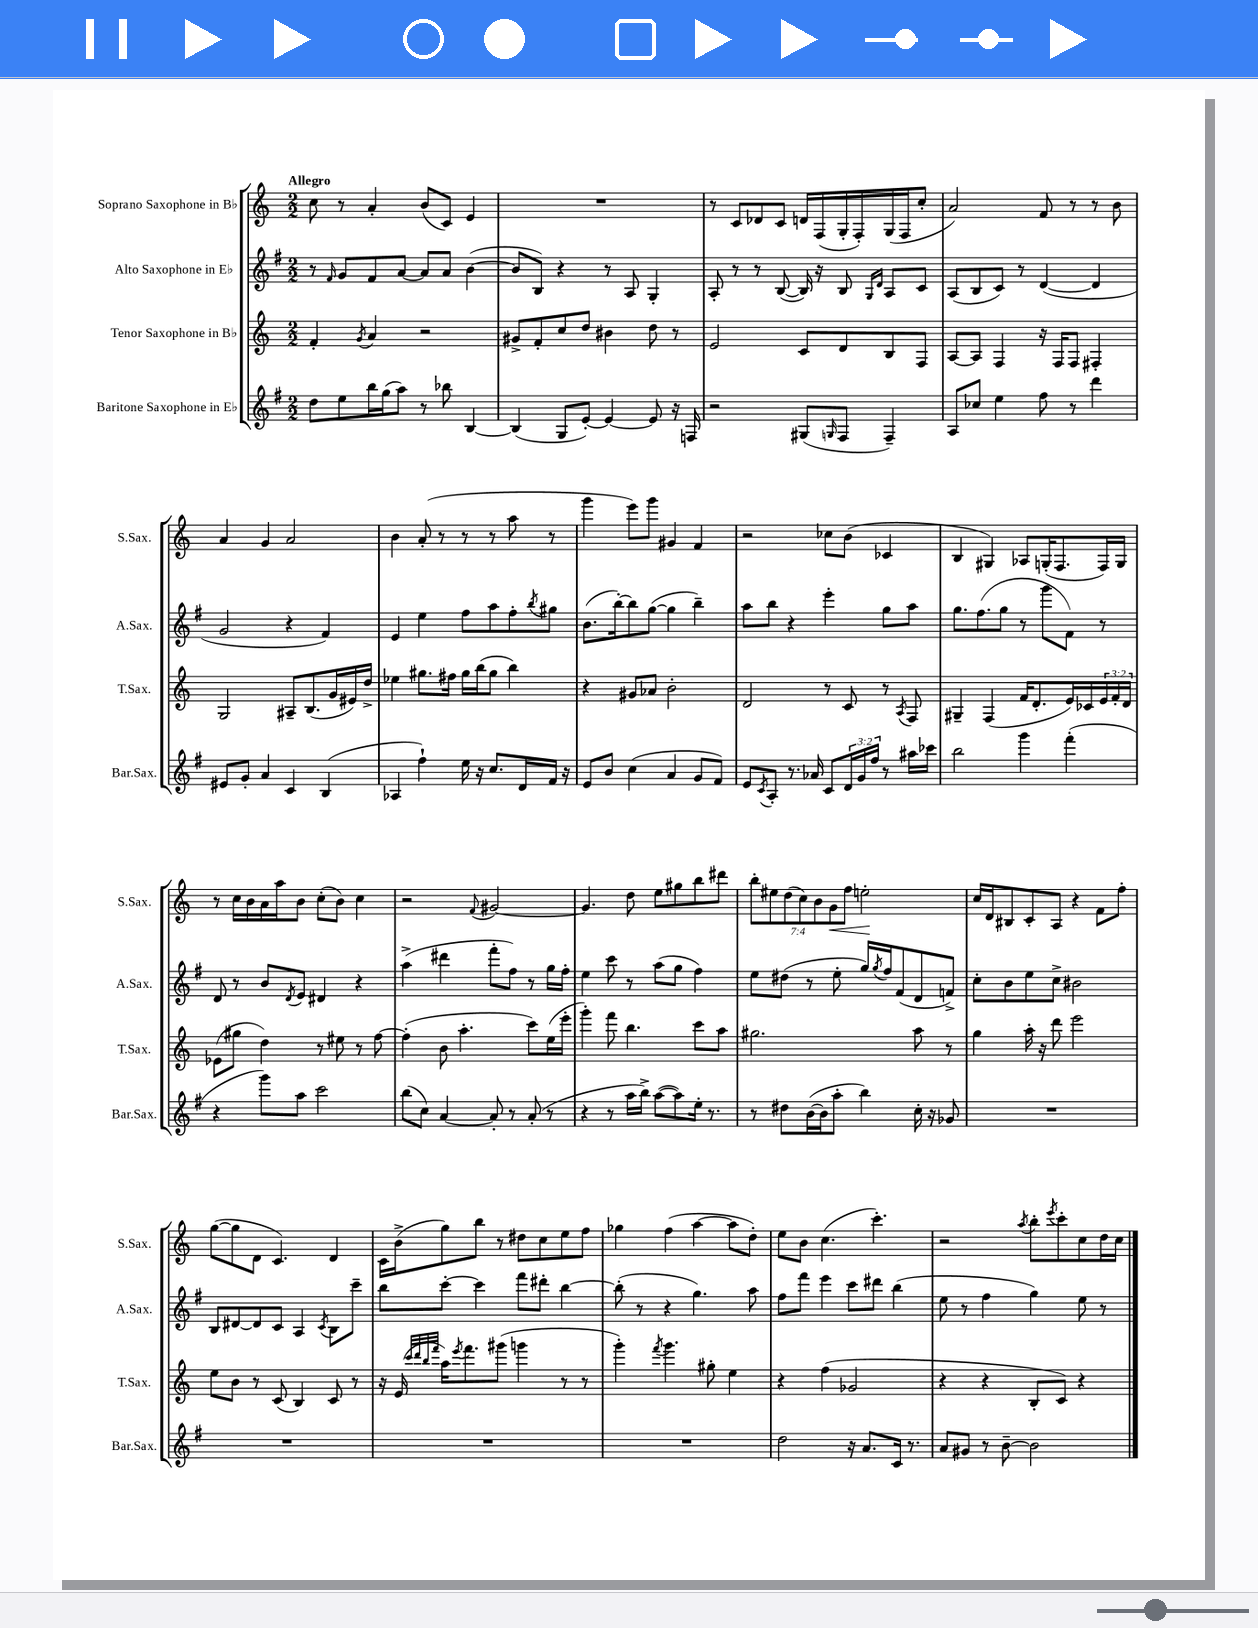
<<
\new StaffGroup <<
\new Staff = "s0" \with { instrumentName = "Soprano Saxophone in Bb" shortInstrumentName = "S.Sax." } {
    \clef treble \key c \major \numericTimeSignature \time 2/2 \override Staff.TupletNumber.text = #tuplet-number::calc-fraction-text \tempo "Allegro"
    c''8 r8 a'4-. b'8( c'8) e'4 |
    R1 |
    r8 c'8 des'8 c'8 d'16 f16( g16-. f16-.) g16( f16 c''8-. |
    a'2) f'8 r8 r8 b'8 |
    a'4 g'4 a'2 |
    b'4 a'8-.( r8 r8 r8 a''8 r8 |
    g'''4 e'''8) g'''8 gis'4 f'4 |
    r2 ces''8 b'8( ces'4 |
    b4 gis4) aes8 g16-.( f8. f16) g16 |
    r8 c''16 b'16 a'16 a''16 b'8 c''8-.( b'8) c''4 |
    r2 \appoggiatura { f'8 } gis'2~ |
    gis'4. d''8 e''8 gis''8 b''8 dis'''8 |
    \tuplet 7/4 { b''8-. eis''8 d''8( c''8) b'8 g'8\< f''8 } e''2-.\! |
    c''16 d'16 bis8 c'8-. a8 r4 f'8 f''8-. |
    g''8~( g''8 d'8 c'4.) d'4 |
    c'16 b'16->( g''8) b''8 r8 dis''8 c''8 e''8 f''8 |
    ges''4 f''4( a''4~ a''8 d''8-.) |
    e''8 b'8 c''4.( c'''4.-.) |
    r2 \acciaccatura { a''8 } b''8-. \acciaccatura { e'''8 } c'''8-. c''8 d''16 c''16 \bar "|." |
}
\new Staff = "s1" \with { instrumentName = "Alto Saxophone in Eb" shortInstrumentName = "A.Sax." } {
    \clef treble \key g \major \numericTimeSignature \time 2/2
    r8 \grace { fis'16 } g'8 fis'8 a'8~ a'8 a'8 b'4~( |
    b'8 b8) r4 r8 a8 g4-. |
    a8-. r8 r8 b8~( b16) r16 b8 \grace { g16 d'16 } a8 c'8 |
    a8( b8 c'8) r8 d'4~( d'4 |
    g'2 r4 fis'4) |
    e'4 e''4 fis''8 a''8 fis''8-. \acciaccatura { b''8 } gis''8 |
    b'8.( b''16~-.) b''8 g''8~( g''4 b''4--) |
    a''8 b''8 r4 e'''4-. g''8 a''8 |
    g''8. fis''8.( g''8 r8 g'''8 fis'8) r8 |
    d'8 r8 b'8 \acciaccatura { d'8 } e'8 dis'4 r4 |
    a''4->( dis'''4 fis'''8-. fis''8) r8 g''16 fis''16-. |
    e''4 c'''8 r8 a''8( g''8 fis''4) |
    e''8 dis''8( r8 e''8-. g''16) \acciaccatura { g''8 } fis''16 fis'8( d'8 f'8->) |
    c''8-. b'8 e''8 c''8-> bis'2 |
    b8 dis'8~ dis'8 c'8 a4 \acciaccatura { c'8 } b8 c'''8-- |
    b''8 c'''8~-. c'''4 fis'''8 dis'''8-. b''4~ |
    b''8-.( r8 r4 g''4.) a''8 |
    fis''8 fis'''8 e'''4 c'''8 dis'''8 b''4( |
    e''8 r8 fis''4 g''4) e''8 r8 \bar "|." |
}
\new Staff = "s2" \with { instrumentName = "Tenor Saxophone in Bb" shortInstrumentName = "T.Sax." } {
    \clef treble \key c \major \numericTimeSignature \time 2/2 \override Staff.TupletNumber.text = #tuplet-number::calc-fraction-text
    f'4-. \acciaccatura { g'8 } a'4 r2 |
    gis'8-> f'8-. c''8 d''8 bis'4 d''8 r8 |
    e'2 c'8 d'8 b8 f8 |
    a8~ a8 f4 r16 f16 f8 fis4-. |
    g2 ais8-- b8.( g'16 eis'16) d''16-> |
    ees''4 gis''8. fis''16 gis''16 b''16( gis''8 b''4) |
    r4 gis'8 aes'8 b'2-. |
    d'2 r8 c'8 r8 \acciaccatura { a8 } f8 |
    gis4-- f4( f'16 d'8.-. e'16) ces'16 \tuplet 3/2 { e'16 f'16-. d'16 } |
    ees'8( gis''8 d''4) r8 eis''8 r8 f''8~ |
    f''4-.( b'8 a''4.-. c'''8) e''16( e'''16-. |
    g'''4-.) f'''8 b''4. c'''8 a''8 |
    gis''2. a''8 r8 |
    g''4 a''16-. r16 d'''8 e'''2 |
    e''8 b'8 r8 c'8( b4) c'8 r8 |
    r16 e'16( \grace { c'''32 d'''32 b''32 f'''32 } a''16) \acciaccatura { e'''8 } f'''8. gis'''8( g'''4 r8 r8 |
    g'''4-.) \acciaccatura { f'''8 } g'''4. gis''8-. e''4 |
    r4 f''4( ges'2 |
    r4 r4 b8-. c'8) r4 \bar "|." |
}
\new Staff = "s3" \with { instrumentName = "Baritone Saxophone in Eb" shortInstrumentName = "Bar.Sax." } {
    \clef treble \key g \major \numericTimeSignature \time 2/2 \override Staff.TupletNumber.text = #tuplet-number::calc-fraction-text
    d''8 e''8 b''16 g''16( a''8) r8 bes''8 b4~ |
    b4( g8 e'8~-.) e'4~ e'8 r16 f16 |
    r2 gis8( \grace { g16 } fis8 fis4--) |
    a8 ces''8 e''4 fis''8 r8 d'''4 |
    eis'8 g'8-. a'4 c'4 b4( |
    aes4 fis''4-!) e''16 r16 c''8. d'16 fis'16 r16 |
    e'8 b'8 c''4( a'4 g'8 fis'8) |
    e'8 \acciaccatura { c'8 } a8-. r8. aes'16 c'8 \tuplet 3/2 { d'16 g'16 fis''16 } r8 ais''16 ces'''16 |
    b''2 g'''4 fis'''4-.( |
    r4 g'''8) a''8 c'''2 |
    b''8( c''8) a'4~ a'8-. r8 a'8-.( r8 |
    r4 r8 a''16 b''16->) a''8~( a''8) e''16-. r8. |
    r8 dis''8 b'16~( b'16 a''8-. b''4) c''16-. r16 ges'8 |
    R1 |
    R1 |
    R1 |
    R1 |
    d''2 r16 a'8. c'16 r8. |
    a'8 gis'8 r8 b'8~-- b'2 \bar "|." |
}
>>
>>
\layout { \context { \Score \remove "Bar_number_engraver" } }
